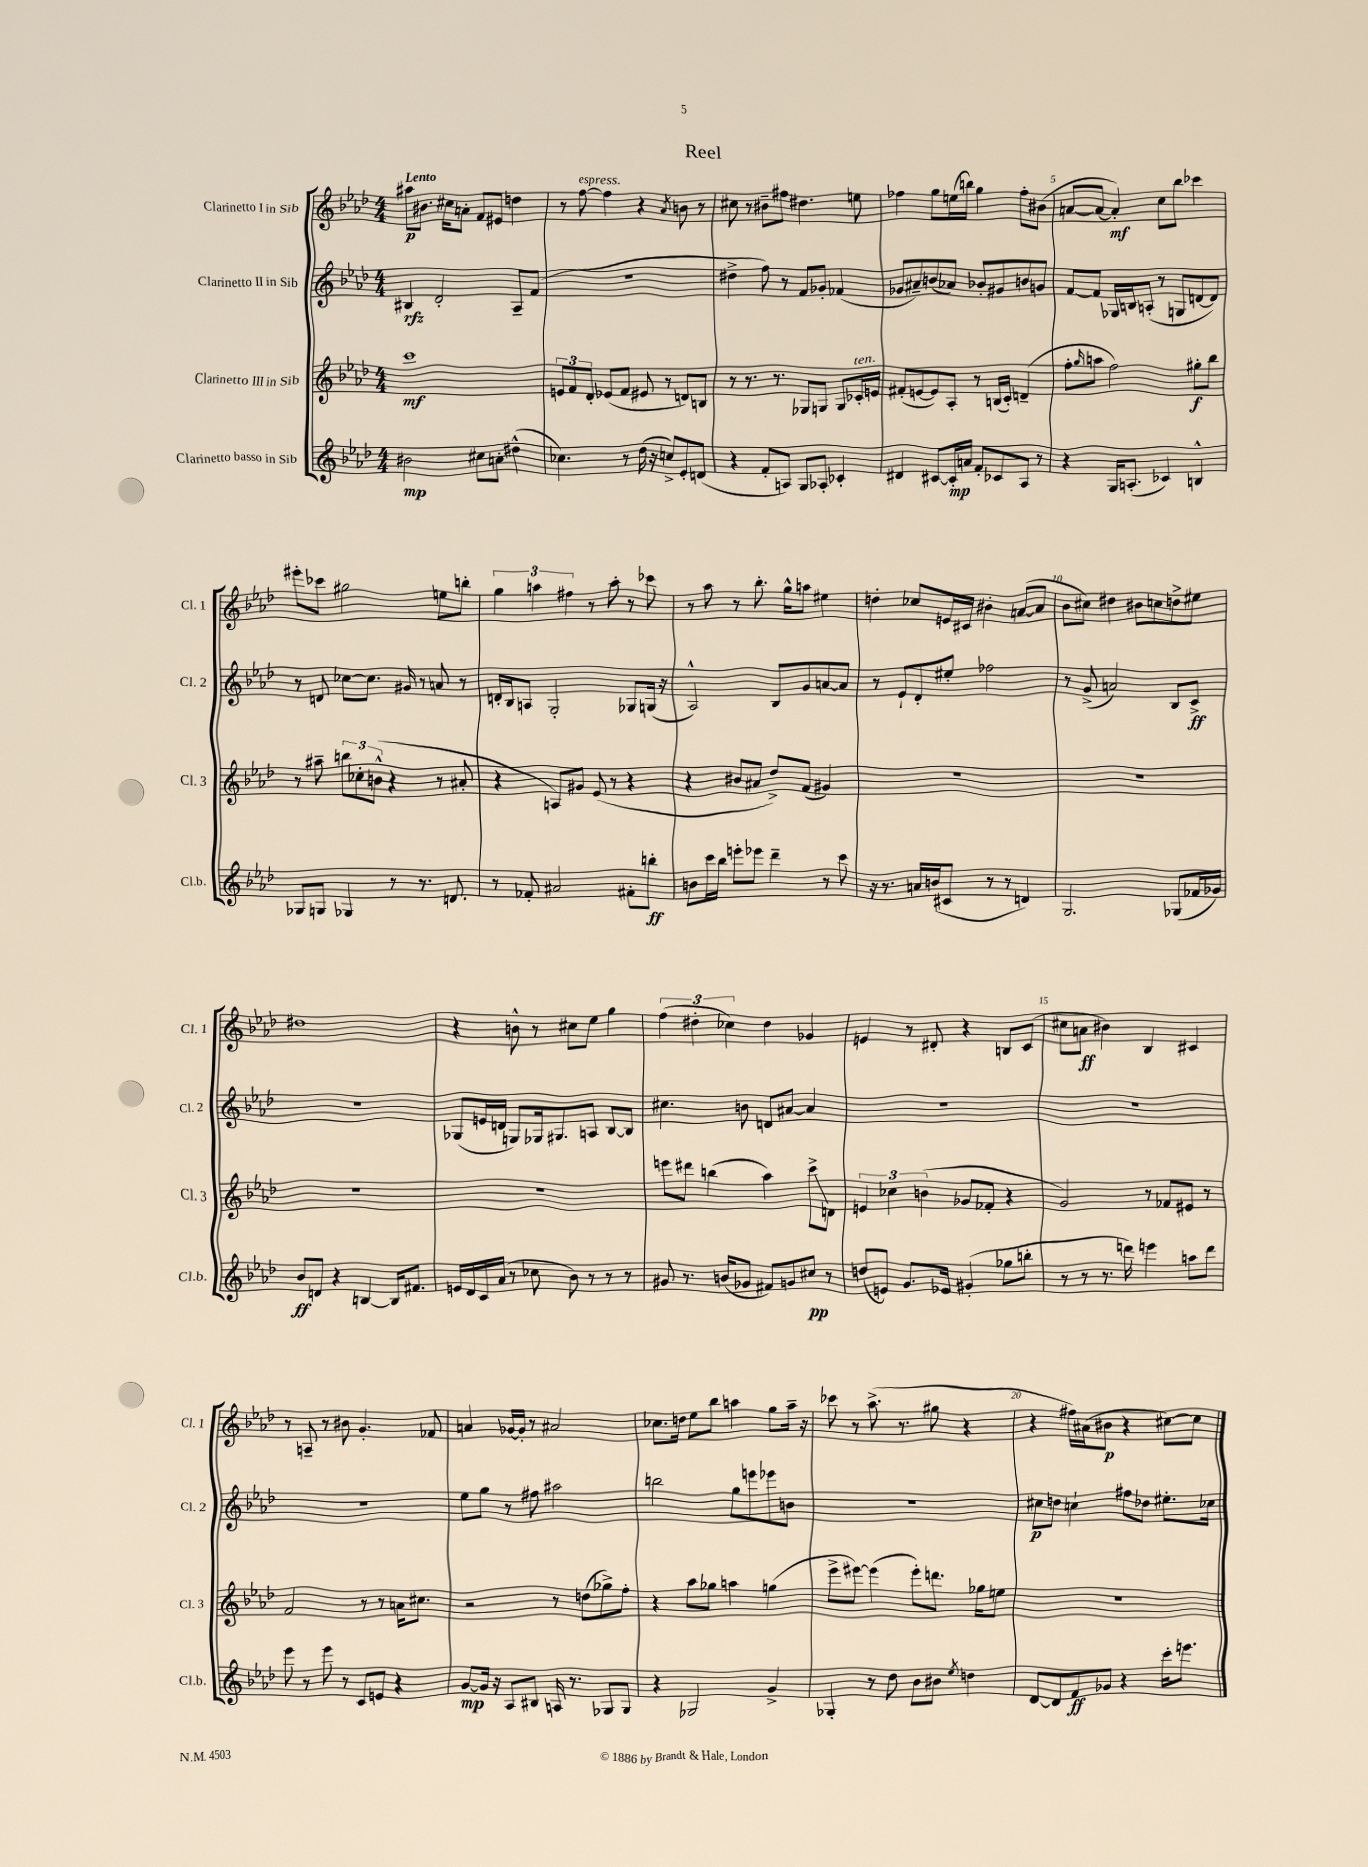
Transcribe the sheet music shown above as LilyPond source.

\header { title = "Reel" }
<<
\new StaffGroup <<
\new Staff = "s0" \with { instrumentName = "Clarinetto I in Sib" shortInstrumentName = "Cl. 1" } {
    \clef treble \key aes \major \numericTimeSignature \time 4/4 \tempo "Lento"
    ais''8\p bis'8. cis''16 a'8-. f'8 eis'8 d''4 |
    r8 f''8~^\markup { \italic "espress." } f''4 r4 \acciaccatura { aes'8 } b'8 r8 |
    cis''8 r8 bis'8-- fis''8 dis''4. e''8 |
    fes''4 g''8 e''16( b''16) g''4 fes''8-. bis'8( |
    a'8~ a'8~ a'4-.\mf) c''8 bes''8 ces'''4 |
    eis'''8-. ces'''8 gis''2 e''8 b''8-. |
    \tuplet 3/2 { g''4 a''4 fis''4 } r8 a''8-. r8 ces'''8 |
    r8 aes''8 r8 bes''8.-. g''16-^ a''8 eis''4 |
    d''4-. ces''8 e'16 cis'16 bis'4-. a'8~( a'8 |
    bes'8 cis''8) dis''4 bis'8 c''8 d''8-> eis''8 |
    dis''1 |
    r4 b'8-^ r8 cis''8 ees''8 g''4 |
    \tuplet 3/2 { f''4( dis''4-. ces''4) } dis''4 ges'4 |
    e'4 r8 dis'8-. r4 b8 c'8( |
    cis''8 a'8\ff bis'4) bes4 cis'4 |
    r8 a8-- r8 bis'8 g'4.-. fes'8 |
    a'4 ges'16~ ges'16-. r8 ais'2 |
    ces''8. d''16 ees''8 bes''8 a''4 g''8 a''16-- r16 |
    ces'''8 r8 aes''8.->( r8. gis''8 r4 |
    r4 fis''16) ais'16( bis'8\p r4 cis''8~) cis''8 \bar "|." |
}
\new Staff = "s1" \with { instrumentName = "Clarinetto II in Sib" shortInstrumentName = "Cl. 2" } {
    \clef treble \key aes \major \numericTimeSignature \time 4/4
    bis4\rfz des'2-. aes8-- f'8( |
    R1 |
    dis''4-> f''8) r8 f'8 ges'8-. fes'4( |
    ges'8 ais'8--) b'8( aes'8) bes'8-. gis'8 b'8 g'8 |
    f'8~ f'8 ges16 b16 a8-.( r8 g8 d'8~ d'8) |
    r8 d'8 ces''8~ ces''8. gis'16 r8 a'8 r8 |
    d'16-. bes16 a8 g2-. ges8 g16( r16 |
    aes2-^) bes8 g'8 a'8~ a'8 |
    r8 ees'8-! des'8-. eis''8-. fes''2 |
    r8 g'8->( a'2) bes8 c'8->\ff |
    R1 |
    ges8( e'16 d'16 g8) ges16 gis8. a8 bes8~ bes8 |
    cis''4. b'8 d'8 ais'8~ ais'4 |
    R1 |
    R1 |
    R1 |
    ees''8 g''8 r8 fis''8 ais''2 |
    b''2 g''8 e'''8 ees'''8 b'8 |
    R1 |
    cis''8\p d''8 c''4-! fis''8 des''8 eis''8.-. ces''16 \bar "|." |
}
\new Staff = "s2" \with { instrumentName = "Clarinetto III in Sib" shortInstrumentName = "Cl. 3" } {
    \clef treble \key aes \major \numericTimeSignature \time 4/4
    c'''1\mf |
    \tuplet 3/2 { e'8 f'8 des'8-. } ees'8( f'8 eis'8 r8 d'8) b8 |
    r8 r8. r8. ges8 g8 g8 ces'16-.^\markup { \italic "ten." } e'16 |
    fis'8-.( e'8~ e'8) aes8-. r8 b16( c'16-.) d'4--( |
    f''8-. \grace { g''16 } a''8 f''2) gis''8-.\f bes''8 |
    r8 ais''8-- \tuplet 3/2 { b''8 ces''8-. b'8-^( } r4 r8 ais'8-. |
    r4 a8) gis'8 ees'8( r8 r4 |
    r4 bis'8 ais'8 des''8->) f'8( gis'4) |
    R1 |
    R1 |
    R1 |
    R1 |
    e'''8 dis'''8 b''4( aes''4) c'''8->\glissando d'8 |
    \tuplet 3/2 { e'4 ces''4 b'4( } ges'8 fes'8-. r4 |
    g'2) r8 fes'8 eis'8 r8 |
    f'2 r8 r8 a'16 cis''8. |
    r2 r8 d''8( ges''8->) f''8-. |
    r4 aes''8 ges''8 a''4 g''4( |
    ees'''8-> eis'''8~) eis'''4( eis'''8-.) d'''8. ges''16 e''8 |
    R1 \bar "|." |
}
\new Staff = "s3" \with { instrumentName = "Clarinetto basso in Sib" shortInstrumentName = "Cl.b." } {
    \clef treble \key aes \major \numericTimeSignature \time 4/4
    bis'2\mp cis''8 a'8-. dis''4-^( |
    ces''4.) r8 des''16( r16 c''8->) ees'8-. d'8( |
    r4 f'8-. a8) g8 aes8-. ces'4-. |
    dis'4 cis'8~ cis'16-.\mp a'16 f'8-. ces'8 aes8 r8 |
    r4 g16 a8.-.( ces'4) b4-^ |
    ges8 g8 ges4 r8 r8. d'8. |
    r8 fes'8-. ais'2 fis'8-. b''8-.\ff |
    b'8 c'''16 bes''16 e'''8-. ees'''8 des'''4-- r8 c'''8 |
    r16 r8. a'16 b'16( cis'8 r8 r8 d'4) |
    g2. ges8( fes'16 ges'16) |
    bes'8\ff d'8 r4 b4~ b16 fis'8. |
    e'16 des'16 c'16 aes'16( r8 ces''8 bes'8) r8 r8 r8 |
    gis'8 r8. b'16( ges'8 fis'8) g'8 cis''8\pp r8 |
    d''8( e'8) g'8. ees'16 gis'4-.( ges''8 b''8-. |
    r8 r8 r8. d'''16) e'''4 a''8 d'''8 |
    ees'''8 r8 ees'''8 r8 c'8 e'8 r4 |
    g'8~\mp g'16 r16 aes8 bis8 a16 r8. ges8 ges8 |
    r4 ges2 g'4-> |
    ges4-. r8 des''8 bes'8 bis'8 \acciaccatura { ees''8 } d''4 |
    des'8~ des'8 f'8\ff ges'8 r4 c'''16-. e'''8. \bar "|." |
}
>>
>>
\layout { \context { \Score \override BarNumber.break-visibility = ##(#f #t #t) barNumberVisibility = #(every-nth-bar-number-visible 5) } }
